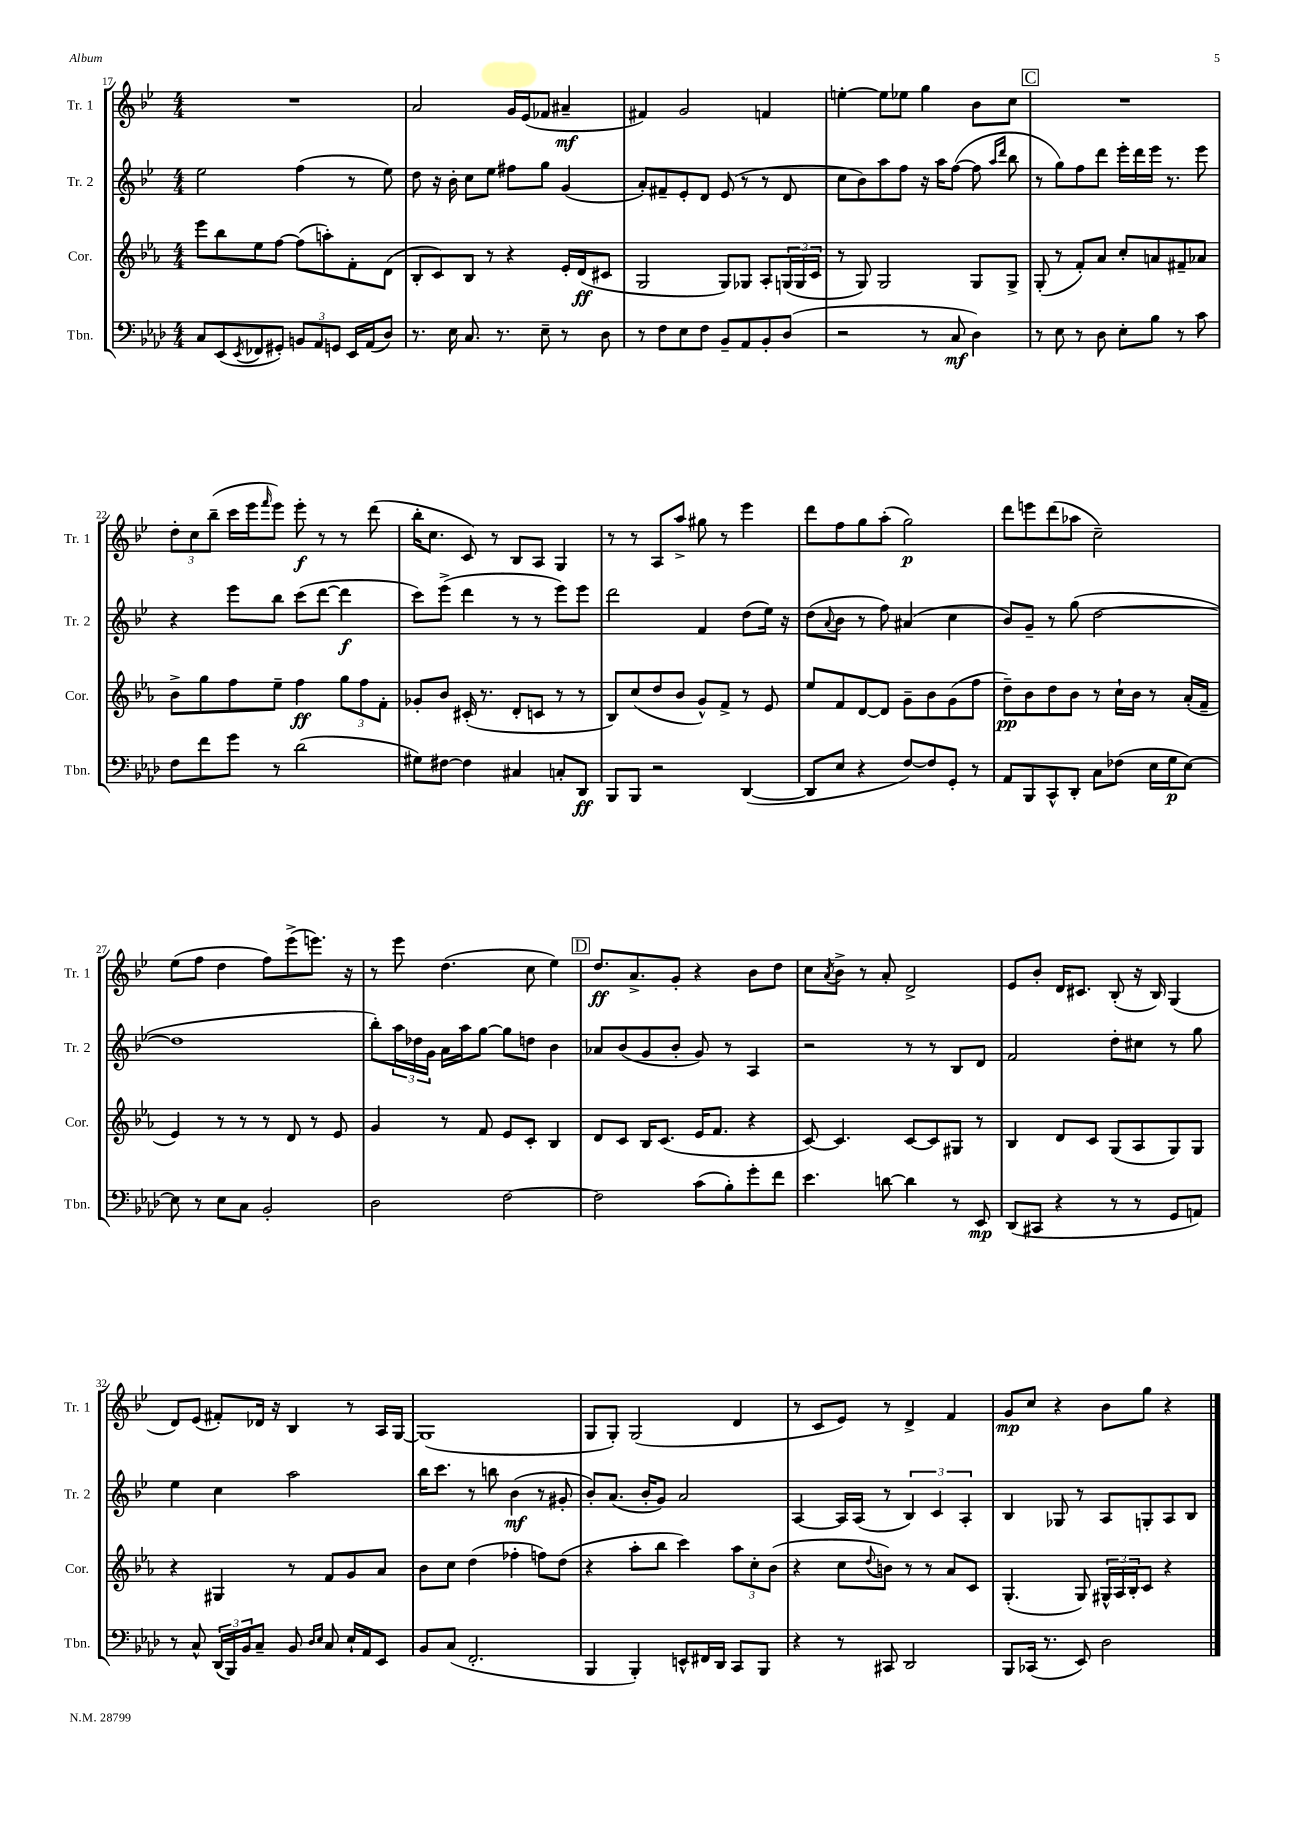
<<
\new StaffGroup <<
\new Staff = "s0" \with { instrumentName = "Tr. 1" shortInstrumentName = "Tr. 1" } {
    \clef treble \key bes \major \numericTimeSignature \time 4/4
    R1 |
    a'2 g'16 ees'16( fes'8 ais'4--\mf |
    fis'4) g'2 f'4 |
    e''4~-. e''8 ees''8 g''4 bes'8 c''8 |
    \mark \markup { \box "C" } R1 |
    \tuplet 3/2 { d''8-. c''8 bes''8--( } c'''16 ees'''16 \grace { f'''16 } ees'''8) ees'''8-.\f r8 r8 d'''8( |
    bes''16-. c''8. c'8) r8 bes8 a8 g4 |
    r8 r8 a8 a''8-> gis''8 r8 ees'''4 |
    d'''8 f''8 g''8 a''8-.( g''2\p) |
    d'''8 e'''8 d'''8( aes''8 c''2--) |
    ees''8( f''8 d''4 f''8) ees'''8->( e'''8.) r16 |
    r8 ees'''8 d''4.( c''8 ees''4) |
    \mark \markup { \box "D" } d''8.\ff a'8.-> g'8-. r4 bes'8 d''8 |
    c''8 \acciaccatura { a'8 } bes'8-> r8 a'8-. d'2-> |
    ees'8 bes'8-. d'16 cis'8. bes8-.( r16 bes16) g4( |
    d'8) ees'8( fis'8-.) des'16 r16 bes4 r8 a16 g16~ |
    g1( |
    g8 g8-.) g2( d'4 |
    r8 c'8 ees'8) r8 d'4-> f'4 |
    g'8\mp c''8 r4 bes'8 g''8 r4 \bar "|." |
}
\new Staff = "s1" \with { instrumentName = "Tr. 2" shortInstrumentName = "Tr. 2" } {
    \clef treble \key bes \major \numericTimeSignature \time 4/4
    ees''2 f''4( r8 ees''8) |
    d''8 r16 bes'16-. c''8 ees''8 fis''8 g''8 g'4( |
    a'8-.) fis'8-- ees'8-. d'8 ees'8( r8 r8 d'8 |
    c''8 bes'8) a''8 f''8 r16 a''16 f''8~( f''8 \grace { a''16 d'''16 } bes''8 |
    \mark \markup { \box "C" } r8 g''8) f''8 d'''8 ees'''16-. d'''16 ees'''16 r8. ees'''8 |
    r4 ees'''8 bes''8 c'''8( d'''8~ d'''4\f |
    c'''8) ees'''8->( d'''4 r8 r8 ees'''8) ees'''8 |
    d'''2 f'4 d''8( ees''16) r16 |
    d''8( \appoggiatura { a'8 } bes'8 r8 f''8) ais'4( c''4 |
    bes'8) g'8-- r8 g''8( d''2~ |
    d''1 |
    bes''8-.) \tuplet 3/2 { a''16 des''16 g'16 } a'16 a''16 g''8~ g''8 d''8 bes'4 |
    \mark \markup { \box "D" } aes'8 bes'8( g'8 bes'8-. g'8) r8 a4 |
    r2 r8 r8 bes8 d'8 |
    f'2 d''8-. cis''8 r8 g''8 |
    ees''4 c''4 a''2 |
    bes''16 c'''8. r8 b''8 bes'4\mf( r8 gis'8-. |
    bes'8-.) a'8.( bes'16-. g'8) a'2 |
    a4~ a16 a16( r8 \tuplet 3/2 { bes4) c'4 a4-. } |
    bes4 ges8 r8 a8 g8-. a8 bes8 \bar "|." |
}
\new Staff = "s2" \with { instrumentName = "Cor." shortInstrumentName = "Cor." } {
    \clef treble \key ees \major \numericTimeSignature \time 4/4
    ees'''8 bes''8 ees''8 f''8~ f''8( a''8-.) f'8-. d'8( |
    bes8-. c'8) bes8 r8 r4 ees'16-. d'16\ff( cis'8 |
    g2 g8) ges8 aes8-. \tuplet 3/2 { g16( g16 c'16 } |
    r8 g8) g2 g8 g8-> |
    \mark \markup { \box "C" } g8-.( r8 f'8-.) aes'8 c''8-. a'8 fis'8-- aes'8 |
    bes'8-> g''8 f''8 ees''8-- f''4\ff \tuplet 3/2 { g''8 f''8 f'8-. } |
    ges'8-. bes'8 cis'16-.( r8. d'8-. c'8 r8 r8 |
    bes8) c''8( d''8 bes'8 g'8-^) f'8-> r8 ees'8 |
    ees''8 f'8 d'8~ d'8 g'8-- bes'8 g'8( f''8 |
    d''8--\pp) bes'8 d''8 bes'8 r8 c''16-! bes'16 r8 aes'16-.( f'16-- |
    ees'4) r8 r8 r8 d'8 r8 ees'8 |
    g'4 r8 f'8 ees'8 c'8-. bes4 |
    \mark \markup { \box "D" } d'8 c'8 bes16 c'8.( ees'16 f'8. r4 |
    c'8~) c'4. c'8~ c'8 gis8 r8 |
    bes4 d'8 c'8 g8( aes8 g8) g8 |
    r4 gis4 r8 f'8 g'8 aes'8 |
    bes'8 c''8 d''4( fes''4-. f''8) d''8( |
    r4 aes''8-. bes''8 c'''4) \tuplet 3/2 { aes''8 c''8-. bes'8( } |
    r4 c''8 \appoggiatura { d''8 } b'8) r8 r8 aes'8 c'8 |
    g4.-.( g8) \tuplet 3/2 { gis16-^ aes16 bes16-. } c'8 r4 \bar "|." |
}
\new Staff = "s3" \with { instrumentName = "Tbn." shortInstrumentName = "Tbn." } {
    \clef bass \key aes \major \numericTimeSignature \time 4/4
    c8 ees,8( \acciaccatura { ees,8 } fes,8 gis,8-.) \tuplet 3/2 { b,8 aes,8 g,8 } ees,16 aes,16( des8) |
    r8. ees16 c8. r8. ees8-- r8 des8 |
    r8 f8 ees8 f8 bes,8-- aes,8 bes,8-. des8( |
    r2 r8 c8\mf des4) |
    \mark \markup { \box "C" } r8 ees8 r8 des8 ees8-. bes8 r8 c'8 |
    f8 f'8 g'8 r8 des'2( |
    gis8) fis8~ fis4 cis4 c8-. des,8\ff |
    bes,,8 bes,,8 r2 des,4~( |
    des,8 ees8 r4 f8~) f8 g,8-. r8 |
    aes,8 bes,,8 c,8-^ des,8-. c8 fes8( ees16 g16\p ees8~) |
    ees8 r8 ees8 c8 bes,2-. |
    des2 f2~ |
    \mark \markup { \box "D" } f2 c'8( bes8-.) g'8-. f'8 |
    ees'4. d'8~ d'4 r8 ees,8\mp |
    des,8( cis,8 r4 r8 r8 g,8 a,8) |
    r8 c8-^ \tuplet 3/2 { des,16( bes,,16) bes,16 } c8-- bes,8 \grace { des16 ees16 } c8 ees16-! aes,16 ees,8 |
    bes,8 c8( f,2.-. |
    bes,,4 bes,,4-.) e,8-^ fis,16 des,16 c,8 bes,,8 |
    r4 r8 cis,8 des,2 |
    bes,,8 ces,16( r8. ees,8) des2 \bar "|." |
}
>>
>>
\layout { \context { \Score currentBarNumber = #17 } }
